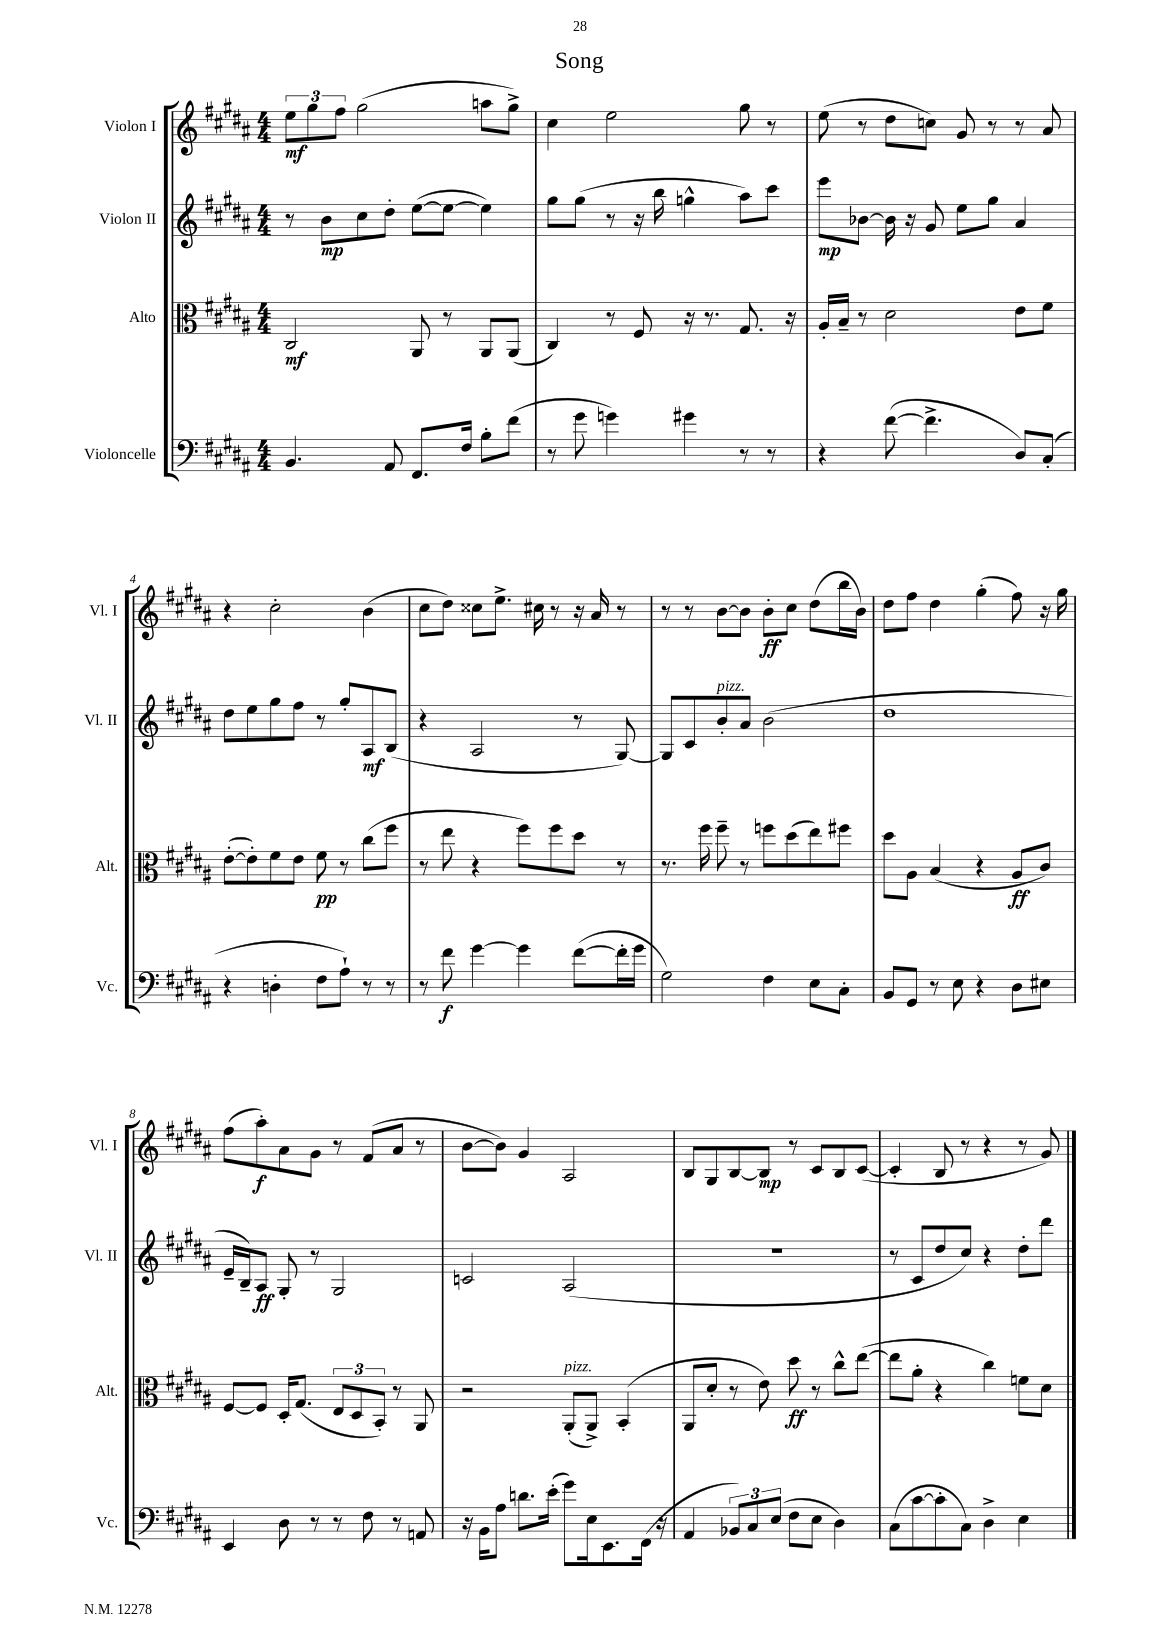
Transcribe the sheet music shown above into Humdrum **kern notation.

**kern	**dynam	**kern	**dynam	**kern	**dynam	**kern	**dynam
*part4	*part4	*part3	*part3	*part2	*part2	*part1	*part1
*staff4	*staff4	*staff3	*staff3	*staff2	*staff2	*staff1	*staff1
*I"Violoncelle	*	*I"Alto	*	*I"Violon II	*	*I"Violon I	*
*I'Vc.	*	*I'Alt.	*	*I'Vl. II	*	*I'Vl. I	*
*clefF4	*	*clefC3	*	*clefG2	*	*clefG2	*
*k[f#c#g#d#a#]	*	*k[f#c#g#d#a#]	*	*k[f#c#g#d#a#]	*	*k[f#c#g#d#a#]	*
*M4/4	*	*M4/4	*	*M4/4	*	*M4/4	*
=1	=1	=1	=1	=1	=1	=1	=1
4.BB/	.	2C#/	mf	8r	.	12ee\L	mf
.	.	.	.	.	.	12gg#\	.
.	.	.	.	8b\L	mp	.	.
.	.	.	.	.	.	12ff#\J	.
.	.	.	.	8cc#\	.	(2gg#\	.
8AA#/	.	.	.	8dd#'\J	.	.	.
8.FF#/L	.	8AA#/	.	([8ee\L	.	.	.
.	.	8r	.	8ee\J_	.	.	.
16F#/Jk	.	.	.	.	.	.	.
8B'\L	.	8AA#/L	.	4ee\])	.	8aan\L	.
(8f#\J	.	(8AA#/J	.	.	.	8gg#^\J)	.
=2	=2	=2	=2	=2	=2	=2	=2
8r	.	4C#/)	.	8gg#\L	.	4cc#\	.
8g#\	.	.	.	(8gg#\J	.	.	.
4gn\)	.	8r	.	8r	.	2ee\	.
.	.	8F#/	.	16r	.	.	.
.	.	.	.	16bb\	.	.	.
4g#X\	.	16r	.	4ggn^^\	.	.	.
.	.	8.r	.	.	.	.	.
8r	.	8.G#/	.	8aa#\L)	.	8gg#\	.
8r	.	.	.	8ccc#\J	.	8r	.
.	.	16r	.	.	.	.	.
=3	=3	=3	=3	=3	=3	=3	=3
4r	.	16A#'/LL	.	8eee\L	mp	(8ee\	.
.	.	16B~/JJ	.	.	.	.	.
.	.	8r	.	[8b-X\J	.	8r	.
([8f#\	.	2d#\	.	16b-\]	.	8dd#\L	.
.	.	.	.	16r	.	.	.
4.f#^\]	.	.	.	8g#/	.	8ccn\J)	.
.	.	.	.	8ee\L	.	8g#/	.
.	.	.	.	8gg#\J	.	8r	.
8D#/L)	.	8e\L	.	4a#/	.	8r	.
(8C#'/J	.	8f#\J	.	.	.	8a#/	.
!!LO:LB:g=z
=4	=4	=4	=4	=4	=4	=4	=4
4r	.	([8e'\L	.	8dd#\L	.	4r	.
.	.	8e'\])	.	8ee\	.	.	.
4Dn'\	.	8f#\	.	8gg#\	.	2cc#'\	.
.	.	8e\J	.	8ff#\J	.	.	.
8F#\L	.	8f#\	pp	8r	.	.	.
8A#`\J)	.	8r	.	8gg#'/L	.	.	.
8r	.	(8cc#\L	.	8A#/	mf	(4b\	.
8r	.	8ff#\J	.	(8B/J	.	.	.
=5	=5	=5	=5	=5	=5	=5	=5
8r	.	8r	.	4r	.	8cc#\L	.
8f#\	f	8ee\	.	.	.	8dd#\J)	.
[4g#\	.	4r	.	2A#/	.	8cc##X\L	.
.	.	.	.	.	.	8.ee^\J	.
4g#\]	.	8ff#\L)	.	.	.	.	.
.	.	.	.	.	.	16cc#X\	.
.	.	8ff#\	.	.	.	8r	.
([8f#\L	.	8dd#\J	.	8r	.	16r	.
.	.	.	.	.	.	16a#/	.
16f#'\L]	.	8r	.	[8G#/)	.	8r	.
16g#\JJ	.	.	.	.	.	.	.
=6	=6	=6	=6	=6	=6	=6	=6
2G#\)	.	8.r	.	8G#/L]	.	8r	.
.	.	.	.	8c#/	.	8r	.
.	.	16ff#\	.	.	.	.	.
!	!	!	!	!LO:TX:a:i:t=pizz.	!	!	!
.	.	8ff#~\	.	8b'/	.	[8b\L	.
.	.	8r	.	8a#/J	.	8b\J]	.
4F#\	.	8ffn\L	.	(2b\	.	8b'\L	ff
.	.	(8dd#\	.	.	.	8cc#\J	.
8E\L	.	8ee\)	.	.	.	(8dd#\L	.
8C#'\J	.	8ff#X\J	.	.	.	16bb\L	.
.	.	.	.	.	.	16b\JJ)	.
=7	=7	=7	=7	=7	=7	=7	=7
8BB/L	.	8dd#\L	.	1dd#	.	8dd#\L	.
8GG#/J	.	8A#\J	.	.	.	8ff#\J	.
8r	.	(4B/	.	.	.	4dd#\	.
8E\	.	.	.	.	.	.	.
4r	.	4r	.	.	.	(4gg#'\	.
8D#\L	.	8A#/L	ff	.	.	8ff#\)	.
8E#X\J	.	8c#/J)	.	.	.	16r	.
.	.	.	.	.	.	16gg#\	.
!!LO:LB:g=z
=8	=8	=8	=8	=8	=8	=8	=8
4EE/	.	[8F#/L	.	16e~/LL	.	(8ff#\L	.
.	.	.	.	16B~/J)	.	.	.
.	.	8F#/J]	.	8A#/J	ff	8aa#'\)	f
8D#\	.	16D#'/KL	.	8G#'/	.	8a#\	.
.	.	(8.G#/J	.	.	.	.	.
8r	.	.	.	8r	.	8g#\J	.
8r	.	12E/L	.	2G#/	.	8r	.
.	.	12D#/	.	.	.	.	.
8F#\	.	.	.	.	.	(8f#/L	.
.	.	12BB'/J)	.	.	.	.	.
8r	.	8r	.	.	.	8a#/J	.
8AAn/	.	8AA#/	.	.	.	8r	.
=9	=9	=9	=9	=9	=9	=9	=9
16r	.	2r	.	2cn/	.	[8b\L	.
16BB\KL	.	.	.	.	.	.	.
8A#\J	.	.	.	.	.	8b\J])	.
8.dn\L	.	.	.	.	.	4g#/	.
(16e'\Jk	.	.	.	.	.	.	.
!	!	!LO:TX:a:i:t=pizz.	!	!	!	!	!
8g#\L)	.	(8AA#'/L	.	(2A#/	.	2A#/	.
16E\k	.	8AA#^/J)	.	.	.	.	.
8.EE\	.	.	.	.	.	.	.
.	.	(4BB'/	.	.	.	.	.
(16FF#\Jk	.	.	.	.	.	.	.
16r	.	.	.	.	.	.	.
=10	=10	=10	=10	=10	=10	=10	=10
4AA#/	.	8AA#/L	.	1r	.	8B/L	.
.	.	8d#'/J	.	.	.	8G#/	.
12BB-X/L)	.	8r	.	.	.	[8B/	.
12C#/	.	.	.	.	.	.	.
.	.	8e\)	.	.	.	8B/J]	mp
(12E/J	.	.	.	.	.	.	.
8F#\L	.	8dd#\	ff	.	.	8r	.
8E\J	.	8r	.	.	.	8c#/L	.
4D#\)	.	8cc#^^\L	.	.	.	8B/	.
.	.	([8ee\J	.	.	.	([8c#/J	.
=11	=11	=11	=11	=11	=11	=11	=11
(8C#\L	.	8ee\L]	.	8r	.	4c#'/]	.
[8c#\	.	8a#'\J	.	8c#/L	.	.	.
8c#'\]	.	4r	.	8dd#/	.	8B/	.
8C#\J)	.	.	.	8cc#/J)	.	8r	.
4D#^\	.	4cc#\)	.	4r	.	4r	.
4E\	.	8fn\L	.	8dd#'\L	.	8r	.
.	.	8d#\J	.	8ddd#\J	.	8g#/)	.
==	==	==	==	==	==	==	==
*-	*-	*-	*-	*-	*-	*-	*-
